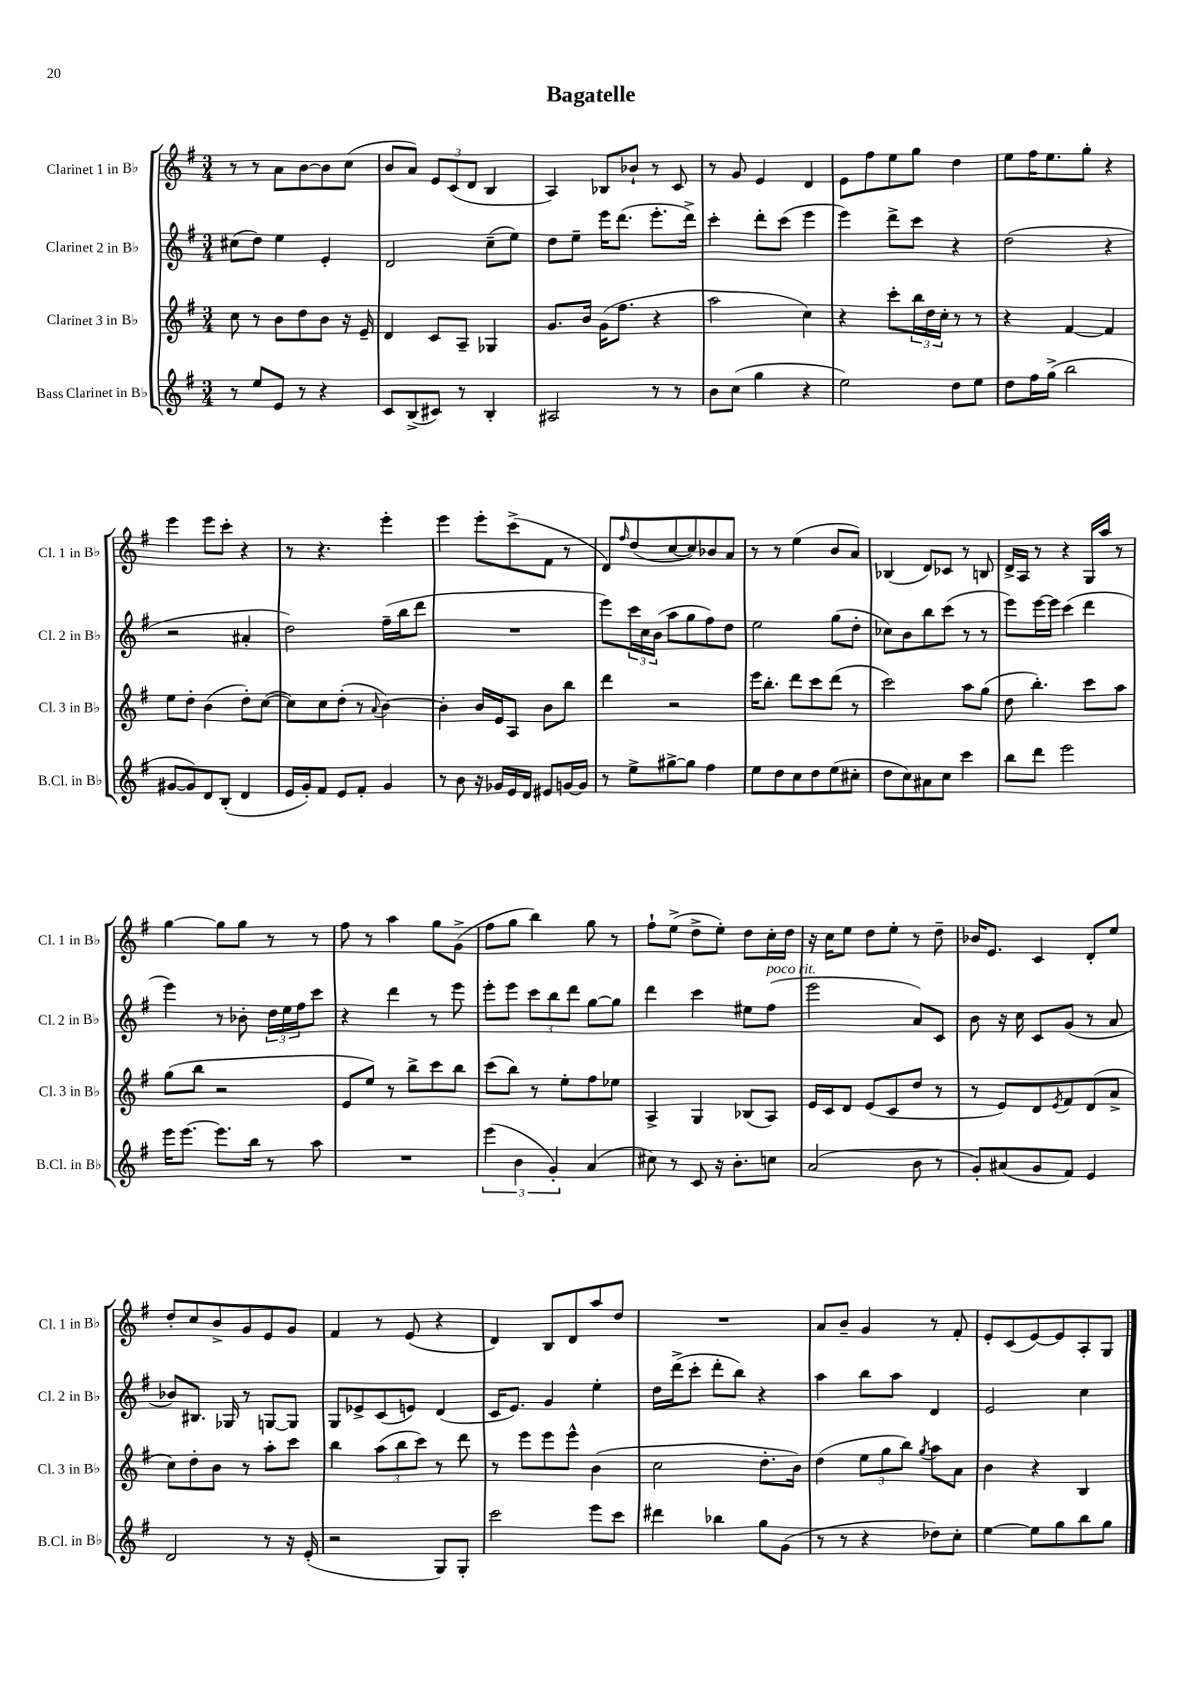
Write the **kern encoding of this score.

**kern	**kern	**kern	**kern
*part4	*part3	*part2	*part1
*staff4	*staff3	*staff2	*staff1
*I"Bass Clarinet in B♭	*I"Clarinet 3 in B♭	*I"Clarinet 2 in B♭	*I"Clarinet 1 in B♭
*I'B.Cl. in B♭	*I'Cl. 3 in B♭	*I'Cl. 2 in B♭	*I'Cl. 1 in B♭
*clefG2	*clefG2	*clefG2	*clefG2
*k[f#]	*k[f#]	*k[f#]	*k[f#]
*M3/4	*M3/4	*M3/4	*M3/4
=1	=1	=1	=1
8r	8cc\	(8cc#X\L	8r
8ee/L	8r	8dd\J)	8r
8e/J	8b\L	4ee\	8a\L
8r	8dd\	.	[8b\
4r	8b\J	4e'/	8b\]
.	16r	.	(8cc\J
.	16e~/	.	.
=2	=2	=2	=2
8c/L	4d/	2d/	8b/L
(8B^/	.	.	8a/J)
8c#X/J)	8c/L	.	12e/L
.	.	.	(12c/
8r	8A~/J	.	.
.	.	.	12d/J
4B'/	4G-X/	(8cc~\L	4B/
.	.	8ee\J)	.
=3	=3	=3	=3
2A#X/	8.g/L	8dd\L	4A/)
.	.	8ee~\J	.
.	16b/Jk	.	.
.	(16g\KL	16eee\KL	8B-X/L
.	8.ff#\J	(8.ddd\J	.
.	.	.	8b-X`/J
8r	4r	8.eee'\L	8r
8r	.	.	8c/
.	.	16ddd^\Jk)	.
=4	=4	=4	=4
8b\L	2aa\	4ccc'\	8r
(8cc\J	.	.	8g/
4gg\	.	8ddd'\L	4e/
.	.	(8ccc\J	.
4r	4cc\)	4eee\	4d/
=5	=5	=5	=5
2ee\)	4r	4eee\)	8e\L
.	.	.	8ff#\
.	8ccc'\L	8ddd^\L	8ee\
.	24bb\L	8ccc\J	8gg\J
.	24dd\	.	.
.	24cc'\JJ	.	.
8dd\L	8r	4r	4dd\
8ee\J	8r	.	.
=6	=6	=6	=6
8dd\L	4r	(2dd\	8ee\L
16ff#\L	.	.	16ff#\K
(16gg^\JJ	.	.	8.ee\
2bb\	[4f#/	.	.
.	.	.	8gg'\J
.	4f#/]	4r	4r
!!LO:LB:g=z
=7	=7	=7	=7
[8g#X/L	8ee\L	2r	4eee\
8g#/])	8dd'\J	.	.
8d/	(4b\	.	8eee\L
(8B'/J	.	.	8ccc'\J
4d/	8dd'\L)	4a#X'/	4r
.	([8cc\J	.	.
=8	=8	=8	=8
16e/LL	8cc\L])	2dd\)	8r
16g'/J)	.	.	.
8f#/J	8cc\	.	4.r
8e/L	(8dd'\J	.	.
8f#'/J	8r	.	.
.	8qqa/	.	.
4g/	[4b\)	(16ff#~\LL	4eee'\
.	.	16bb\J	.
.	.	8ddd\J	.
=9	=9	=9	=9
8r	4b'\]	2.r	4eee\
8b\	.	.	.
16r	16b/LL	.	8eee'\L
16g-X/LL	16e/J	.	.
16e/	8A/J	.	(8ccc^\
16d/JJ	.	.	.
8e#X/L	8b\L	.	8f#\J
[16gn/L	8bb\J	.	8r
16g/JJ]	.	.	.
=10	=10	=10	=10
8r	4ddd\	8eee\L)	8d/L)
.	.	.	16qqff#/
8ee^\L	.	24ccc\L	(8dd/
.	.	24cc\	.
.	.	(24b\JJ	.
[8gg#X^\	2r	8aa\L	[8cc/
8gg#\J]	.	8gg\	8cc/])
4ff#\	.	8ff#\)	8b-X/
.	.	8dd\J	8a/J
=11	=11	=11	=11
8ee\L	16eee\KL	2ee\	8r
.	8.bb'\J	.	.
8dd\	.	.	8r
8cc\	8ddd\L	.	(4ee\
8dd\	8ccc\	.	.
(8ee\	(8ddd\J	(8gg\L	8b/L
8cc#X'\J	8r	8dd'\J	8a/J)
=12	=12	=12	=12
8dd\L	2ccc\)	8cc-X\L)	(4B-X/
8cc\)	.	8b\	.
8a#X\	.	8bb\	8d/L)
8cc\J	.	(8ccc\J	8c-X/J
4ccc\	8aa\L	8r	8r
.	(8gg\J	8r	8Bn/
=13	=13	=13	=13
8bb\L	8dd\	8eee\L)	16d^/LL
.	.	.	16A/JJ
8ddd\J	4.bb'\)	[16eee\L	8r
.	.	16eee\JJ]	.
2eee\	.	(4ccc\	4r
.	8ccc\L	4ddd\	16G/LL
.	.	.	16aa/JJ
.	8aa\J	.	8r
!!LO:LB:g=z
=14	=14	=14	=14
16eee\KL	(8gg\L	4eee\)	[4gg\
[8.eee\J	.	.	.
.	8bb\J	.	.
8.eee\L]	2r	8r	8gg\L]
.	.	8b-X'\	8gg\J
16bb\Jk	.	.	.
8r	.	24dd\LL	8r
.	.	24ee\	.
.	.	24ff#\J	.
8aa\	.	8ccc\J	8r
=15	=15	=15	=15
2.r	8e/L	4r	8ff#\
.	8ee/J)	.	8r
.	8r	4ddd\	4aa\
.	8bb^\L	.	.
.	8ccc\	8r	8gg\L
.	8bb\J	8eee\	(8g^\J
=16	=16	=16	=16
(6eee\	(8ccc\L	8eee'\L	8ff#\L
.	8bb\J)	8eee\J	8gg\J
6b\	.	.	.
.	8r	12ccc\L	4bb\)
6g'/)	.	12bb\	.
.	8ee'\L	.	.
.	.	12ddd\J	.
(4a/	8ff#\	[8gg\L	8gg\
.	8ee-X\J	8gg\J]	8r
=17	=17	=17	=17
8cc#X\)	4A^/	4ddd\	8ff#`\L
8r	.	.	(8ee^\J
8c/	4G/	4ccc\	8dd^\L
16r	.	.	8ee'\J)
8.b'\L	.	.	.
.	(8B-X/L	8ee#X\L	8dd\L
!	!	!LO:TX:a:i:t=poco rit.	!
8ccn\J	8A/J)	(8ff#\J	16cc'\L
.	.	.	16dd\JJ
=18	=18	=18	=18
(2a/	16e/LL	2eee\	16r
.	16c/J	.	16cc\KL
.	8d/J	.	8ee\J
.	(8e/L	.	8dd\L
.	8c/	.	8ee'\J
8b\	8dd/J	8a/L)	8r
8r	8r	8c/J	8dd~\
=19	=19	=19	=19
8g'/L)	8r	8b\	16b-X/KL
.	.	.	8.e/J
(8a#X/	8e/L)	16r	.
.	.	16cc\	.
8g/	8d/	8c/L	4c/
.	8qe/	.	.
8f#/J)	8f#/	(8g/J	.
4e/	(8d/	8r	8d'/L
.	8a^/J	8a/	8ee/J
!!LO:LB:g=z
=20	=20	=20	=20
2d/	8cc\L)	8b-X/L)	8dd'/L
.	8dd'\	8.B#X/J	8cc/
.	8b\J	.	8b^/
.	.	16G-X/	.
.	8r	8r	8g/
8r	8aa'\L	[8Gn/L	8e/
16r	8ccc\J	8G/J]	8g/J
(16e'/	.	.	.
=21	=21	=21	=21
2r	4bb\	8G/L	4f#/
.	.	8e-X^/	.
.	(12aa\L	(8c/	8r
.	12bb\	.	.
.	.	8en/J)	(8e/
.	12ccc\J)	.	.
8G/L)	8r	(4d/	4r
8G'/J	8ddd\	.	.
=22	=22	=22	=22
2ccc\	8r	16c/KL	4d/)
.	.	8.e/J)	.
.	8eee\L	.	.
.	8eee\	4g/	8B/L
.	8eee^^\J	.	8d/
8eee\L	(4b\	4ee'\	8aa/
8ccc\J	.	.	8dd/J
=23	=23	=23	=23
4ddd#X\	2cc\	16dd\LL	2.r
.	.	(16ddd^\J	.
.	.	8ccc'\J	.
4bb-X\	.	8ddd'\L	.
.	.	8bb\J)	.
8gg\L	8.dd'\L	4r	.
(8g\J	.	.	.
.	16b\Jk)	.	.
=24	=24	=24	=24
8r	(4dd\	4aa\	8a/L
8r	.	.	8b~/J
4r	12ee\L	8bb\L	4g/
.	12gg\	.	.
.	.	8aa\J	.
.	12bb\J)	.	.
.	8qgg/	.	.
8dd-X\L)	8aa\L	4d/	8r
8cc'\J	8a\J	.	8f#'/
=25	=25	=25	=25
[4ee\	4b\	2e/	8e'/L
.	.	.	(8c/
8ee\L]	4r	.	[8e/)
8gg\	.	.	8e/]
8bb\	4B/	4cc\	8A'/
8gg\J	.	.	8G/J
==	==	==	==
*-	*-	*-	*-
